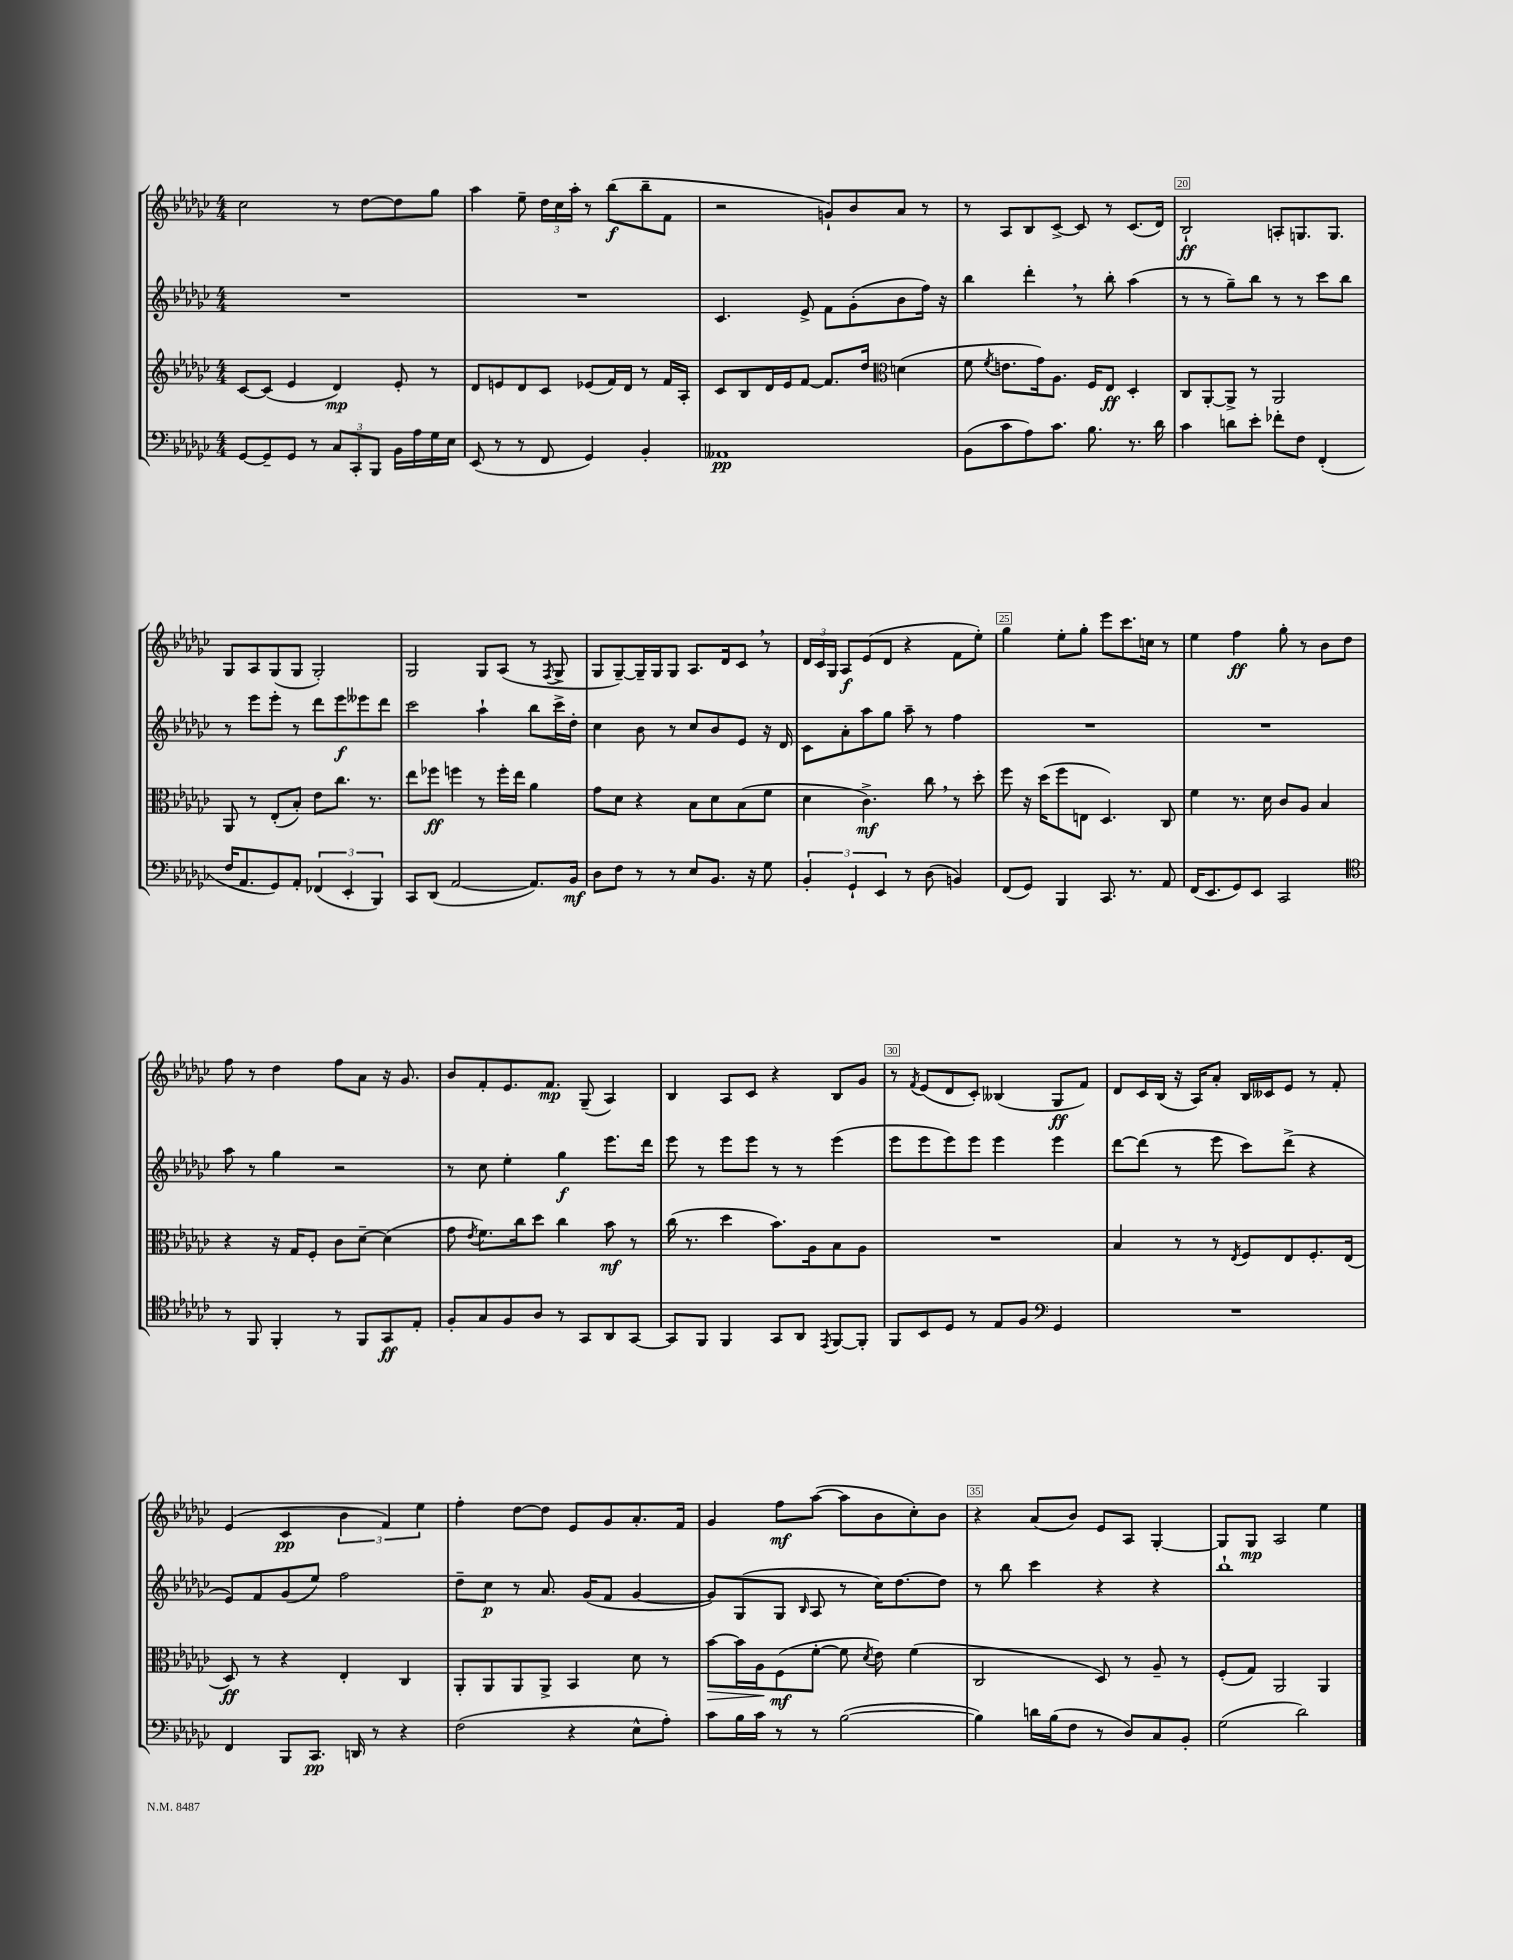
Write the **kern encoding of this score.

**kern	**kern	**kern	**kern
*staff4	*staff3	*staff2	*staff1
*clefF4	*clefG2	*clefG2	*clefG2
*k[b-e-a-d-g-c-]	*k[b-e-a-d-g-c-]	*k[b-e-a-d-g-c-]	*k[b-e-a-d-g-c-]
*M4/4	*M4/4	*M4/4	*M4/4
[8GG-	[8c-	1r	2cc-
8GG-~]	(8c-]	.	.
8GG-	4e-	.	.
8r	.	.	.
12C-	4d-)	.	8r
12CC-'	.	.	.
.	.	.	[8dd-
12BBB-	.	.	.
16BB-	8e-'	.	8dd-]
16A-	.	.	.
16G-	8r	.	8gg-
16E-	.	.	.
=	=	=	=
(8EE-	8d-	1r	4aa-
8r	8e	.	.
8r	8d-	.	8ee-~
8FF	8c-	.	24dd-
.	.	.	24cc-
.	.	.	24aa-'
4GG-)	(8e-	.	8r
.	16f)	.	(8bb-
.	16d-	.	.
4BB-'	8r	.	8bb-~
.	16f	.	8f
.	16A-'	.	.
=	=	=	=
1AA--	8c-	4.c-	2r
.	8B-	.	.
.	16d-	.	.
.	16e-	.	.
.	[8f	8e-^	.
.	8.f]	8f	8g`)
.	.	(8g-'	8b-
.	16dd-	.	.
*	*clefC3	*	*
.	(4d	8b-	8a-
.	.	16ff)	8r
.	.	16r	.
=	=	=	=
(8BB-	8f	4bb-	8r
.	8qf	.	.
8c-	8.e	.	8A-
8A-)	.	4ddd-'	8B-
.	16g-)	.	.
8.c-	8.A-	.	[8c-^
.	.	8r	8c-]
8.B-	16F	.	.
.	8E-	8bb-'	8r
8.r	4D-'	(4aa-	(8.c-
16d-	.	.	16d-)
=	=	=	=
4c-	8C-	8r	2B-`
.	[8AA-'	8r	.
8d	8AA-^]	8gg-~)	.
8e-'	8r	8bb-	.
8f-'	2AA-	8r	8A'
8F	.	8r	8.G
(4FF'	.	8ccc-	.
.	.	.	8.G
.	.	8bb-	.
=	=	=	=
16F	8AA-	8r	8G-
8.AA-	.	.	.
.	8r	8eee-	8A-
8GG-)	(8E-'	8eee-'	(8G-
8AA-'	8B-')	8r	8G-
(6FF-	8e-	8ddd-	2G-')
.	8.cc-	8eee-	.
6EE-'	.	.	.
.	.	8eee--	.
.	8.r	.	.
6BBB-)	.	.	.
.	.	8ddd-	.
=	=	=	=
8CC-	8ee-	2ccc-	2G-
(8DD-	8ff-	.	.
[2AA-	4ff	.	.
.	8r	4aa-`	8G-
.	16ff'	.	(8A-
.	16ee-	.	.
8.AA-])	4a-	8bb-	8r
.	.	.	8qF
.	.	16ccc-^	8G-^
16BB-	.	16dd-'	.
=	=	=	=
8D-	8g-	4cc-	8G-
8F	8d-	.	[8G-~)
8r	4r	8b-	16G-~]
.	.	.	16G-
8r	.	8r	8G-
8E-	8B-	8cc-	8.A-
8.BB-	8d-	8b-	.
.	.	.	16d-
.	(8B-	8e-	8c-
16r	.	.	.
8G-	8f	16r	8r
.	.	16d-	.
=	=	=	=
6BB-'	4d-	8c-	24d-
.	.	.	24c-
.	.	.	24G-
.	.	8a-'	8A-
6GG-`	.	.	.
.	4.c-^)	8aa-	(8e-
6EE-	.	.	.
.	.	8gg-	8d-
8r	.	8aa-~	4r
(8D-	8cc-	8r	.
4BB)	8r	4ff	8f
.	8dd-'	.	8ee-')
=	=	=	=
(8FF	8ff	1r	4gg-
8GG-)	16r	.	.
.	(16dd-	.	.
4BBB-	8ff	.	8ee-'
.	8E	.	8gg-'
8.CC-	4.D-)	.	8eee-
.	.	.	8.ccc-
8.r	.	.	.
.	.	.	16cc
8AA-	8C-	.	8r
=	=	=	=
(16FF	4f	1r	4ee-
8.EE-	.	.	.
8GG-)	8.r	.	4ff
8EE-	.	.	.
.	16d-	.	.
2CC-	8c-	.	8gg-'
.	8A-	.	8r
.	4B-	.	8b-
.	.	.	8dd-
=	=	=	=
*clefC4	*	*	*
8r	4r	8aa-	8ff
8FF	.	8r	8r
4FF'	16r	4gg-	4dd-
.	16G-	.	.
.	8F'	.	.
8r	8c-	2r	8ff
8FF	[8d-~	.	8a-
8GG-	(4d-]	.	16r
.	.	.	8.g-
8E-'	.	.	.
=	=	=	=
8F'	8g-	8r	8b-
.	8qe-	.	.
8G-	8.f)	8cc-	8f'
8F	.	4ee-'	8.e-
.	16cc-	.	.
8A-	8dd-	.	.
.	.	.	8.f
8r	4cc-	4gg-	.
8GG-	.	.	(8G-~
8AA-	8b-	8.eee-	4A-)
[8GG-	8r	.	.
.	.	16ddd-	.
=	=	=	=
8GG-]	(16cc-	8eee-	4B-
.	8.r	.	.
8FF	.	8r	.
4FF	4dd-	8eee-	8A-
.	.	8eee-	8c-
8GG-	8.b-)	8r	4r
8AA-	.	8r	.
.	16A-	.	.
8qEE-	.	.	.
[8FF	8B-	(4eee-	8B-
8FF']	8A-	.	8g-
=	=	=	=
8FF	1r	8eee-	8r
.	.	.	8qf
8BB-	.	8eee-	(8e-
8D-	.	8eee-)	8d-
8r	.	8eee-	8c-')
8E-	.	4eee-	(4B--
8F	.	.	.
*clefF4	*	*	*
4GG-	.	4eee-	8G-
.	.	.	8f)
=	=	=	=
1r	4B-	[8ddd-	8d-
.	.	(8ddd-]	16c-
.	.	.	(16B-
.	8r	8r	16r
.	.	.	16A-)
.	8r	8eee-	8a-'
.	8qE-	.	.
.	8F	8ccc-)	16B-
.	.	.	16c--
.	8E-	(8ddd-^	8e-
.	8.F'	4r	8r
.	.	.	8f'
.	(16E-	.	.
=	=	=	=
4FF	8D-)	8e-)	(4e-
.	8r	8f	.
8BBB-	4r	(8g-	4c-
8.CC-	.	8ee-)	.
.	4E-'	2ff	6b-
16DD	.	.	.
8r	.	.	.
.	.	.	6f)
4r	4C-	.	.
.	.	.	6ee-
=	=	=	=
(2F	8AA-'	8dd-~	4ff'
.	8AA-	8cc-	.
.	8AA-	8r	[8dd-
.	8AA-^	8.a-	8dd-]
4r	4BB-	.	8e-
.	.	(16g-	.
.	.	8f	8g-
8E-^^	8d-	[4g-	8.a-'
8A-')	8r	.	.
.	.	.	16f
=	=	=	=
8c-	[8b-	8g-])	4g-
16B-	16b-]	(8G-	.
16c-	16A-	.	.
8r	(8F	8G-	8ff
.	.	16qqB-	.
8r	[8f'	8A-	([8aa-
([2B-	8f]	8r	8aa-]
.	8qd-	.	.
.	8e-)	16cc-)	8b-
.	.	[8.dd-	.
.	(4f	.	8cc-')
.	.	8dd-]	8b-
=	=	=	=
4B-])	2C-	8r	4r
.	.	8bb-	.
16d	.	4ccc-	(8a-
(16B-	.	.	.
8F	.	.	8b-)
8r	8D-)	4r	8e-
8D-)	8r	.	8A-
8C-	8A-~	4r	[4G-'
8BB-'	8r	.	.
=	=	=	=
(2G-	(8F'	1bb-`	8G-]
.	8G-)	.	8G-
.	2AA-	.	2A-
2d-)	.	.	.
.	4AA-	.	4ee-
==	==	==	==
*-	*-	*-	*-
